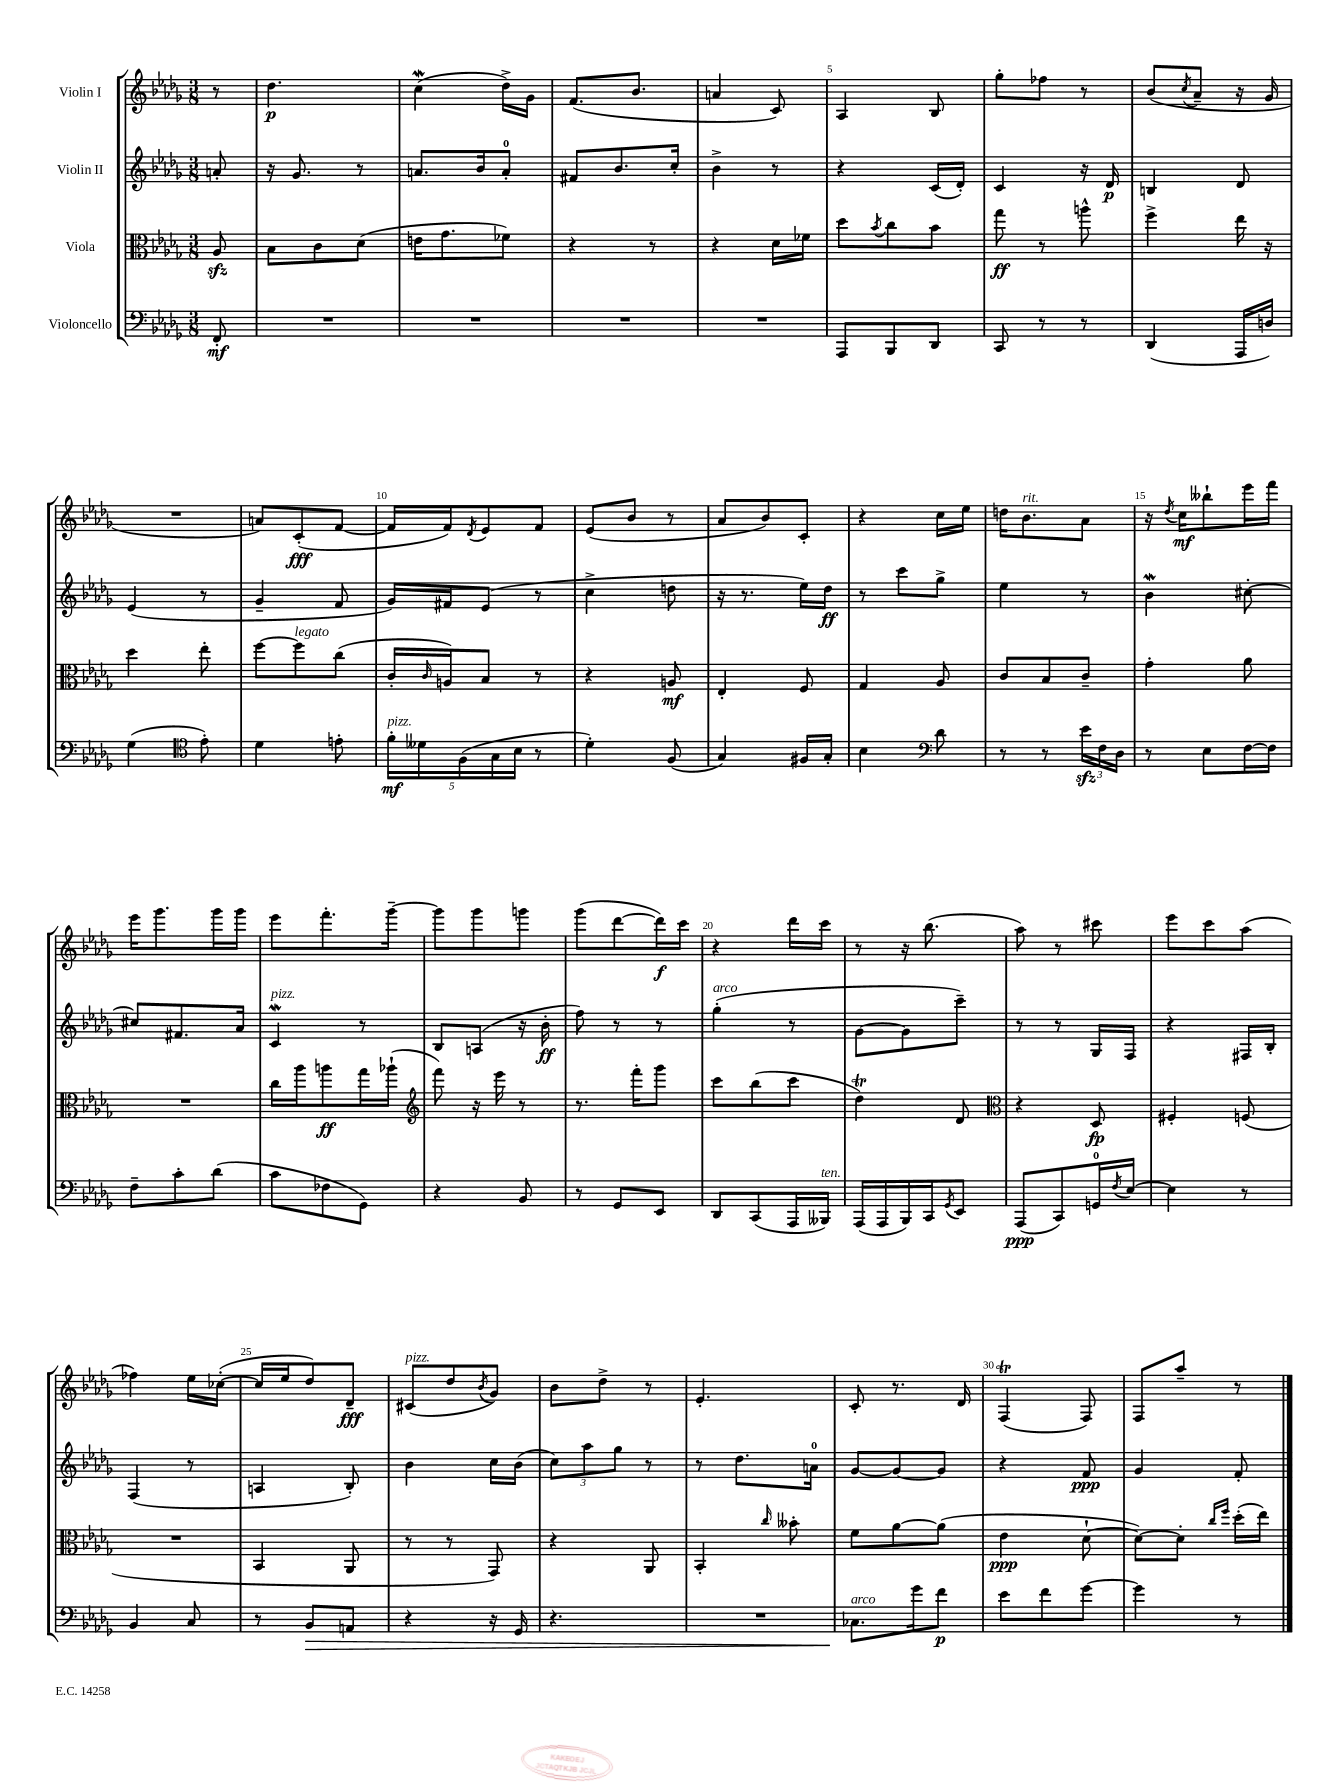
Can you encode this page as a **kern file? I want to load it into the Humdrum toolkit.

**kern	**kern	**kern	**kern
*staff4	*staff3	*staff2	*staff1
*clefF4	*clefC3	*clefG2	*clefG2
*k[b-e-a-d-g-]	*k[b-e-a-d-g-]	*k[b-e-a-d-g-]	*k[b-e-a-d-g-]
*M3/8	*M3/8	*M3/8	*M3/8
8FF'	8A-	8a'	8r
=	=	=	=
4.r	8B-	16r	4.dd-
.	.	8.g-	.
.	8c	.	.
.	(8d-	8r	.
=	=	=	=
4.r	16e	8.a	(4cc
.	8.g-	.	.
.	.	16b-	.
.	8f-)	8a'	16dd-^)
.	.	.	16g-
=	=	=	=
4.r	4r	8f#	(8.f
.	.	8.b-	.
.	.	.	8.b-
.	8r	.	.
.	.	16cc'	.
=	=	=	=
4.r	4r	4b-^	4a
.	16d-	8r	8c)
.	16f-	.	.
=	=	=	=
8AAA-	8dd-	4r	4A-
.	8qb-	.	.
8BBB-	8cc	.	.
8DD-	8b-	(16c	8B-
.	.	16d-')	.
=	=	=	=
8CC	8gg-	4c	8gg-'
8r	8r	.	8ff-
8r	8aa^^	16r	8r
.	.	16d-	.
=	=	=	=
(4DD-	4ff^	4B	(8b-
.	.	.	8qcc
.	.	.	8a-~
16AAA-	16ee-	8d-	16r
16D)	16r	.	16g-
=	=	=	=
(4G-	4dd-	(4e-	4.r
*clefC4	*	*	*
8e-')	8ee-'	8r	.
=	=	=	=
4d-	[8ff	4g-~	8a)
.	8ff]	.	(8c'
8e'	(8cc	8f	[8f
=	=	=	=
20f'	16c'	16g-)	16f]
20d--	.	.	.
.	16qqc	.	.
.	16A)	16f#	16f)
(20F	.	.	.
.	.	.	8qd-
.	8B-	(8e-	8e-
20G-	.	.	.
20B-	.	.	.
8r	8r	8r	8f
=	=	=	=
4d-')	4r	4cc^	(8e-
.	.	.	8b-
(8F	8A	8dd	8r
=	=	=	=
4G-)	4E-'	16r	8a-
.	.	8.r	.
.	.	.	8b-)
16F#	8F	16ee-)	8c'
16G-'	.	16dd-	.
=	=	=	=
4B-	4G-	8r	4r
.	.	8ccc	.
*clefF4	*	*	*
8d-	8A-	8gg-^	16cc
.	.	.	16ee-
=	=	=	=
8r	8c	4ee-	16dd
.	.	.	8.b-
8r	8B-	.	.
24e-	8c~	8r	8a-
24F	.	.	.
24D-	.	.	.
=	=	=	=
8r	4g-'	4b-	16r
.	.	.	8qdd-
.	.	.	16cc
8E-	.	.	8bb--`
[16F	8a-	[8cc#'	16eee-
16F]	.	.	16fff
=	=	=	=
8F~	4.r	8cc#]	16eee-
.	.	.	8.ggg-
8c'	.	8.f#	.
(8d-	.	.	16ggg-
.	.	16a-	16ggg-
=	=	=	=
8c	16cc	4c	8eee-
.	16aa-	.	.
8F-	8aa	.	8.fff'
8GG-)	16gg-	8r	.
.	(16aa-`	.	[16ggg-~
=	=	=	=
*	*clefG2	*	*
4r	8fff)	8B-	8ggg-]
.	16r	(8A	8ggg-
.	16eee-	.	.
8BB-	8r	16r	8ggg
.	.	16b-'	.
=	=	=	=
8r	8.r	8ff)	(8ggg-
8GG-	.	8r	[8ddd-
.	16fff'	.	.
8EE-	8ggg-	8r	16ddd-])
.	.	.	16ccc
=	=	=	=
8DD-	8ccc	(4gg-'	4r
(8CC	(8bb-	.	.
16AAA-	8ccc	8r	16ddd-
16BBB--)	.	.	16ccc
=	=	=	=
(16AAA-	4dd-)	[8g-	8r
16AAA-	.	.	.
16BBB-)	.	8g-]	16r
16CC	.	.	(8.bb-
8qGG-	.	.	.
8EE-	8d-	8ccc~)	.
=	=	=	=
*	*clefC3	*	*
(8AAA-	4r	8r	8aa-)
8CC)	.	8r	8r
16GG	8D-	16G-	8ccc#
8qF	.	.	.
[16E-	.	16F	.
=	=	=	=
4E-]	4F#'	4r	8eee-
.	.	.	8ccc
8r	(8F	16F#	(8aa-
.	.	16B-'	.
=	=	=	=
4BB-	4.r	(4F	4ff-)
8C	.	8r	16ee-
.	.	.	([16cc-'
=	=	=	=
8r	4BB-	4A	16cc-]
.	.	.	16ee-
8BB-	.	.	8dd-)
8AA	8AA-	8B-')	8d-~
=	=	=	=
4r	8r	4b-	(8c#
.	8r	.	8dd-
.	.	.	8qb-
16r	8GG-)	16cc	8g-)
16GG-	.	(16b-	.
=	=	=	=
4.r	4r	12cc)	8b-
.	.	12aa-	.
.	.	.	8dd-^
.	.	12gg-	.
.	8AA-	8r	8r
=	=	=	=
4.r	4BB-'	8r	4.e-'
.	.	8.dd-	.
.	16qqcc	.	.
.	8b--'	.	.
.	.	16a	.
=	=	=	=
8.C-	8f	[8g-	8c'
.	[8a-	8g-_	8.r
16g-	.	.	.
8f	(8a-]	8g-]	.
.	.	.	16d-
=	=	=	=
8e-	4e-	4r	(4F
8f	.	.	.
[8g-	[8d-`	8f	8F)
=	=	=	=
4g-]	8d-_)	4g-	8F
.	8d-']	.	8aa-~
.	16qqcc	.	.
.	16qqff	.	.
8r	(16dd-'	8f'	8r
.	16ee-)	.	.
==	==	==	==
*-	*-	*-	*-
